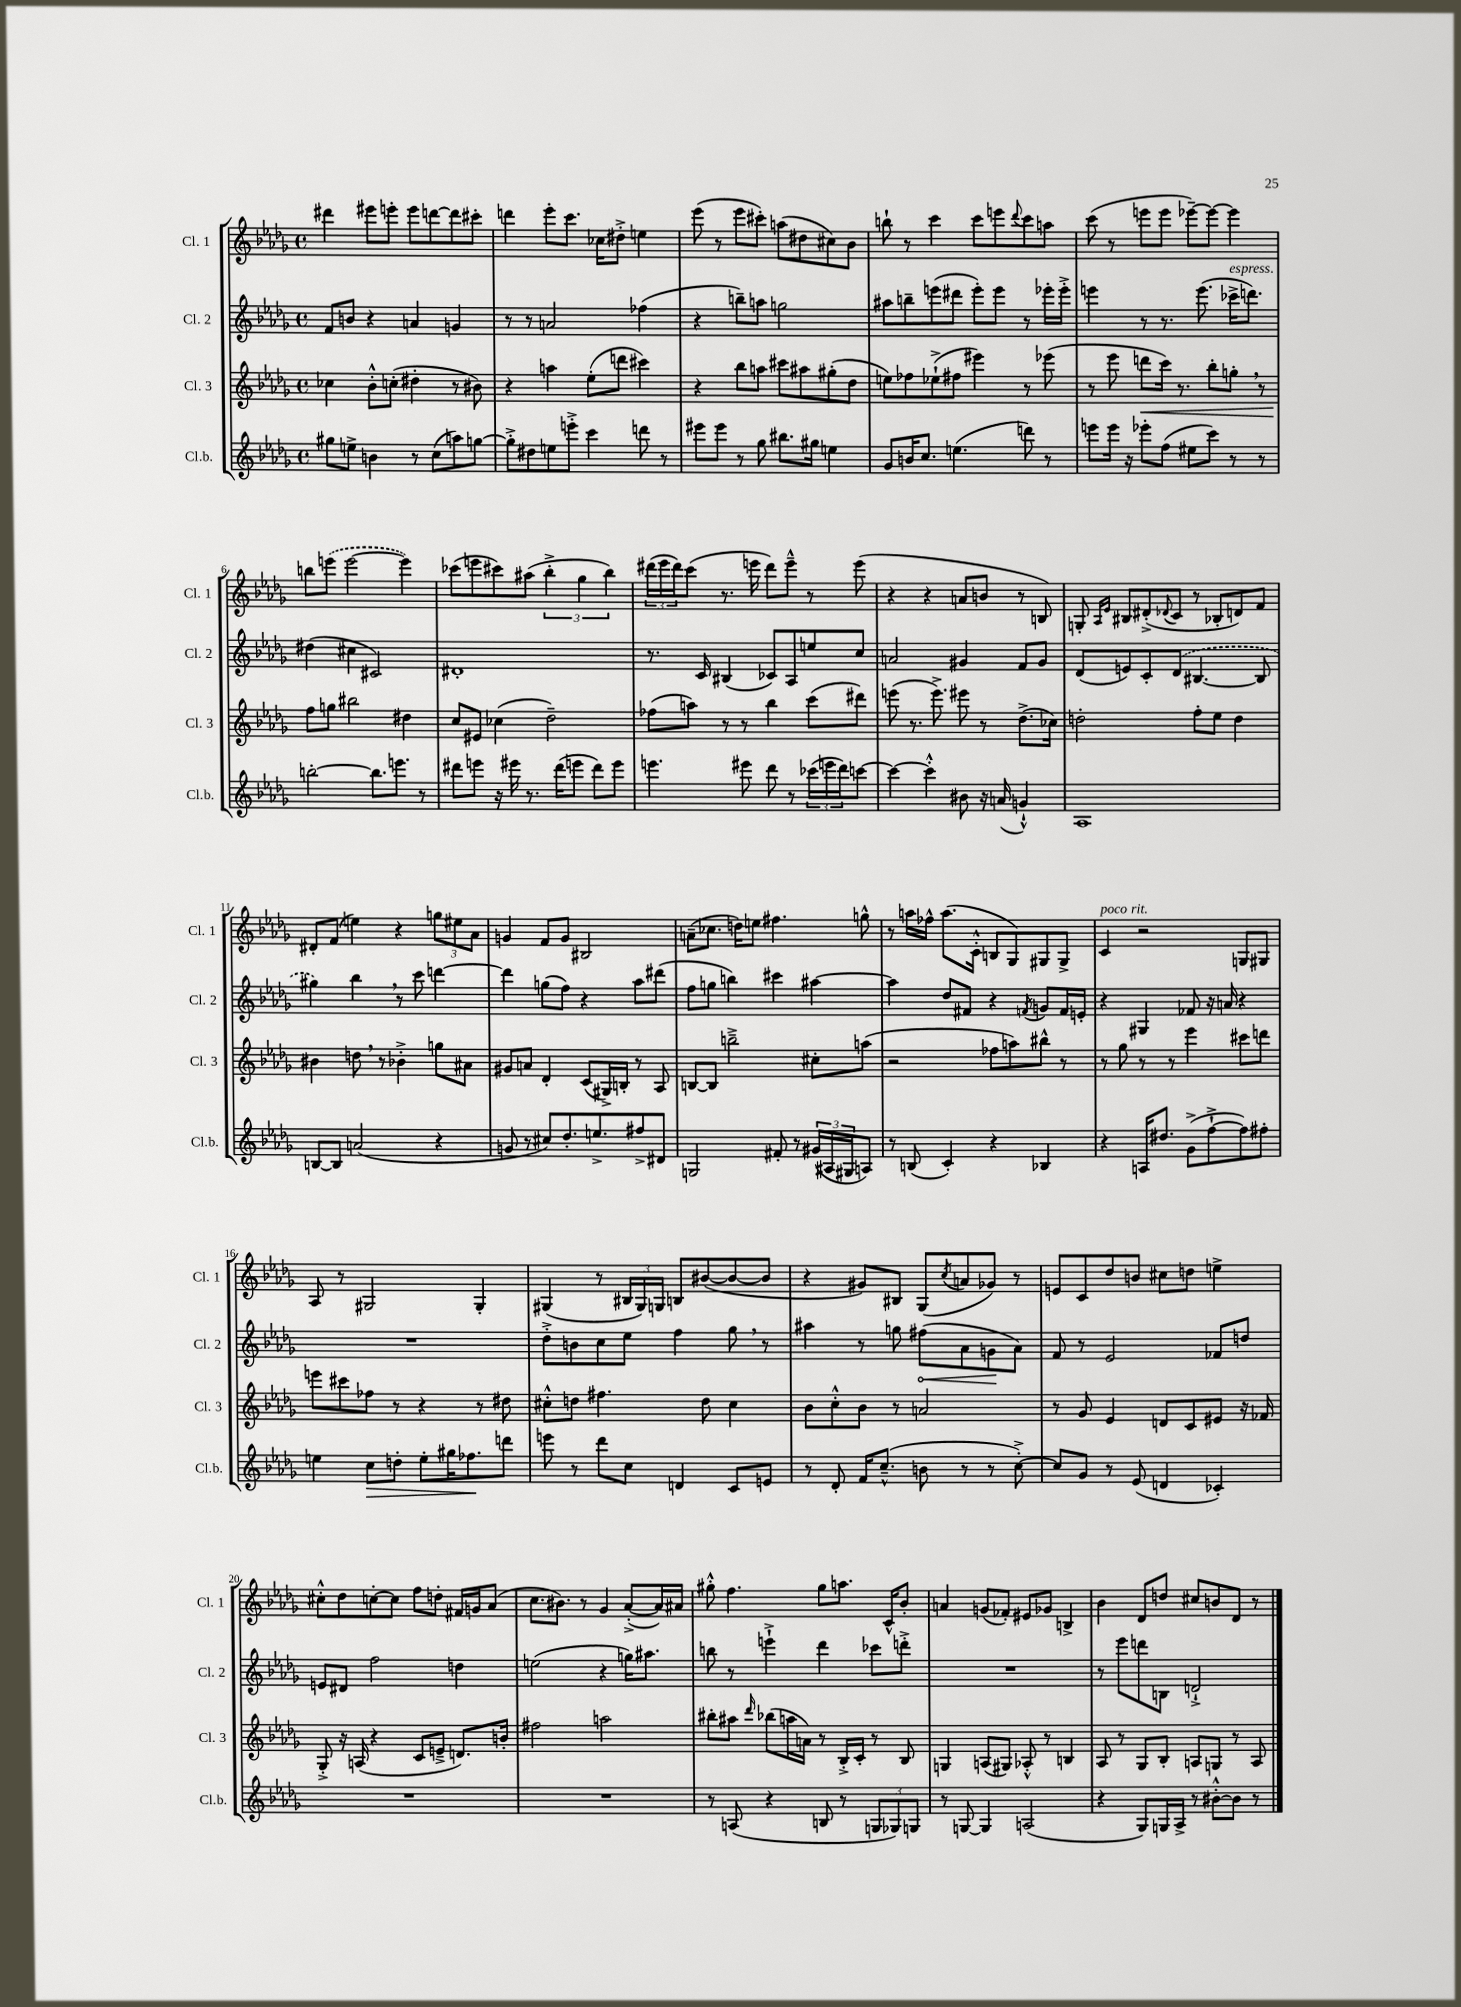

**kern	**kern	**kern	**kern
*staff4	*staff3	*staff2	*staff1
*clefG2	*clefG2	*clefG2	*clefG2
*k[b-e-a-d-g-]	*k[b-e-a-d-g-]	*k[b-e-a-d-g-]	*k[b-e-a-d-g-]
*M4/4	*M4/4	*M4/4	*M4/4
*met(c)	*met(c)	*met(c)	*met(c)
8gg#\L	4cc-\	8f/L	4ddd#\
8ee^\J	.	8b/J	.
4b\	8b-'^^\L	4r	8eee#\L
.	(8cc'\J	.	8eee'\J
8r	4dd#'\	4a/	8eee\L
(8cc\L	.	.	[8ddd\
8aa\)	8r	4g/	8ddd\]
[8gg\J	8b#\)	.	8ccc#'\J
=	=	=	=
8gg'^\]L	4r	8r	4ddd\
8dd#\	.	8r	.
8ee\	4aa\	2a/	8eee-'\L
8eee'^\J	.	.	8.ccc\J
4ccc\	(8ee-'\L	.	.
.	.	.	16cc-\LK
.	8ddd\J	.	8dd#'^\J
8ddd\	4ccc#\)	(4ff-\	4ee\
8r	.	.	.
=	=	=	=
8eee#\L	4r	4r	(8eee-\
8eee#\J	.	.	8r
8r	8bb-\L	8bb~\L)	8eee-\L
8gg-\	8aa\J	8aa\J	8ccc#'\J)
8.bb#\L	8ccc#\L	2gg\	(8aa\L
.	8aa#\	.	8dd#\
16gg#\Jk	.	.	.
4ee\	(8gg#'\	.	8cc#\)
.	8dd-\J	.	8b-\J
=	=	=	=
8g-/L	8ee\L)	8aa#\L	8bb`\
16b/K	8ff-\	8bb~\	8r
8.cc/J	.	.	.
.	(8ee-`^\	(8eee\	4ccc\
(4.ee\	8ff#\J	8ddd#\J	.
.	4eee#\)	8eee'\L)	8ccc\L
.	.	8eee\J	8eee\
.	.	.	8qqddd-/
8ddd\)	8r	8r	8ccc\
8r	(8eee-\	16eee-'\LL	8aa\J
.	.	16eee-'^\JJ	.
=	=	=	=
8eee\L	8r	4eee\	(8ccc\
16eee\Jk	8eee-\	.	8r
16r	.	.	.
8eee-'\L	8ddd\L	8r	8eee\L
(8ff\J	16ccc\Jk)	8.r	8eee\J
.	8.r	.	.
8ee#\L	.	.	[8eee-~\L)
.	.	(8.eee\	.
8ccc\J)	8bb-'\L	.	8eee-\_J
8r	8gg'\J	16ccc-^\LK	4eee-\]
.	.	8.ddd\J)	.
8r	8r	.	.
=	=	=	=
[2bb'\	8ff\L	(4dd#\	8bb\L
.	8gg\J	.	(8eee\J
.	2bb#\	4cc#\	[2eee\
8.bb\]L	.	2c#/)	.
8.eee\J	.	.	.
.	4dd#\	.	4eee\])
8r	.	.	.
=	=	=	=
8ddd#\L	8cc/L	1d#'	(8ccc-\L
8eee\J	8e#/J	.	8eee\
16r	(4cc-\	.	8ccc#\)
16eee#\	.	.	.
8.r	.	.	(8aa#\J
.	2dd-~\)	.	6bb-'^\
(16ddd#\LK	.	.	.
8eee\J	.	.	.
.	.	.	6gg-\
8ddd#\L)	.	.	.
.	.	.	6bb-\)
8eee\J	.	.	.
=	=	=	=
4.eee\	(8ff-\L	8.r	(24ddd#\LL
.	.	.	24eee-\
.	.	.	24ddd#\J)
.	8aa\J)	.	(8ccc\J
.	.	16c/	.
.	8r	(4B#/	8.r
8eee#\	8r	.	.
.	.	.	16eee\
8ddd-\	4bb-\	8c-/L)	8ddd#\L)
8r	.	8A-/	8eee~^^\J
(24ccc-\LL	(8ccc\L	8ee/	8r
24eee\	.	.	.
24ddd-\J)	.	.	.
[8ccc\J	8ddd#\J)	8cc/J	(8eee\
=	=	=	=
4ccc\_	(8eee\	2a/	4r
.	8.r	.	.
4ccc'^^\]	.	.	4r
.	8.eee^\)	.	.
8b#\	8eee#\	4g#/	8a/L
16r	8r	.	8b/J
(16a/	.	.	.
4g`^^/)	(8.dd-^\L	8f/L	8r
.	.	8g#/J	8B/)
.	16cc-\Jk)	.	.
=	=	=	=
1A-	2dd'\	(8d-/L	8G'/
.	.	.	16qqA-/LL
.	.	.	16qqe-/JJ
.	.	8e/)	8B#/L
.	.	8c'/	(8d#'^/
.	.	.	8qqd-/
.	.	(8d-/J	8c/J
.	8ff'\L	[4.B#/	8r
.	8ee-\J	.	8B-'/L
.	4dd\	.	8d/)
.	.	8B#/]	8f/J
=	=	=	=
[8B/L	4b#\	4gg#\)	8d#'/L
8B/]J	.	.	(8f/J
(2a/	8dd\	4bb-\	4ee\)
.	8r	.	.
.	4b-'^\	8r	4r
.	.	8ccc\	.
4r	8gg\L	[4ddd\	12gg\L
.	.	.	12ee#\
.	8a#\J	.	.
.	.	.	12a-\J
=	=	=	=
8g/	8g#/L	4ddd\]	4g/
8r	8a/J	.	.
8cc#/L)	4d-'/	(8gg\L	8f/L
8.dd-'/	.	8ff\J)	8g/J
.	(8c/L	4r	2B#/
8.ee^/	.	.	.
.	16G#^/L)	.	.
.	16B'/JJ	.	.
8ff#^/	8r	8aa-\L	.
8d#/J	8A-/	(8ddd#\J	.
=	=	=	=
2G/	[8B/L	8ff\L	(8a~\L
.	8B/]J	8gg\J	8.cc-\J
.	2bb~^\	4bb\)	.
.	.	.	16dd\LK)
.	.	.	8ee\J
8f#'/	.	4ccc#\	4.ff#\
8r	.	.	.
(24g#/LL	8cc#'\L	[4aa#\	.
24A#/	.	.	.
24G#/J	.	.	.
8A/J)	(8aa\J	.	8gg^^\
=	=	=	=
8r	2r	4aa#\]	8r
(8B/	.	.	16aa\LL
.	.	.	16ff-^^\JJ
4c'/)	.	8dd-/L	(8.aa\L
.	.	8f#/J	.
.	.	.	16c'^^\Jk
4r	8ff-\L	4r	8B/L
.	8aa\)	.	8G-/)
.	.	8qf/	.
4B-/	8bb#^^\J	8g/L	8G#/
.	8r	16f/L	8G#^/J
.	.	16e'/JJ	.
=	=	=	=
4r	8r	4r	4c/
.	8gg-\	.	.
16A/LK	8r	4G#/	2r
8.dd#/J	.	.	.
.	8r	.	.
(8g-^\L	4eee-\	8f-/	.
[8ff`^\	.	16r	.
.	.	16a/	.
8ff\])	8ccc#\L	4r	8G/L
8ff#'\J	8ddd\J	.	8G#/J
=	=	=	=
4ee\	8eee\L	1r	8A-/
.	8ccc#\	.	8r
8cc\L	8ff-\J	.	2G#/
8dd'\J	8r	.	.
8ee'\L	4r	.	.
16gg#\K	.	.	.
8.ff-\	.	.	.
.	8r	.	4G#'/
8ddd\J	8dd#\	.	.
=	=	=	=
8eee\	8cc#'^^\L	8dd-'^\L	(4G#/
8r	8dd\J	8b\	.
8ddd-\L	4.ff#\	8cc\	8r
8cc\J	.	8ee-\J	24B#/LL
.	.	.	24G#/)
.	.	.	24G/JJ
4d/	.	4ff\	8B/L
.	8dd\	.	([8b#/
8c/L	4cc#\	8gg-\	8b#/_
8e/J	.	8r	8b#/]J
=	=	=	=
8r	8b-\L	4aa#\	4r
8d-'/	8cc'^^\	.	.
16f/LK	8b-\J	8r	8g#/L)
(8.cc~^^/J	.	.	.
.	8r	8gg\	8B#/J
8b\	2a/	(8ff#\L	(8G-/L
.	.	.	8qcc/
8r	.	8a-\	8a/
8r	.	8g\	8g-/J)
[8cc'^\)	.	8a-\J)	8r
=	=	=	=
8cc/]L	8r	8f/	8e/L
8g-/J	8g-/	8r	8c/
8r	4e-/	2e-/	8dd-/
(8e-/	.	.	8b/J
4d/	8d/L	.	8cc#\L
.	8c/	.	8dd\J
4c-'/)	8e#/J	8f-/L	4ee^\
.	16r	8dd/J	.
.	16f-/	.	.
=	=	=	=
1r	8G-'^/	8e/L	8cc#'^^\L
.	16r	8d#/J	8dd-\
.	(16A/	.	.
.	4r	2ff\	[8cc'\
.	.	.	8cc\]J
.	8c/L	.	8ff\L
.	8e~^/J	.	8dd'\J
.	8.d/L)	4dd\	16f#/LL
.	.	.	16g/J
.	.	.	(8a-/J
.	16b'/Jk	.	.
=	=	=	=
1r	2ff#\	(2ee\	8.cc\L
.	.	.	8.b#\J)
.	.	.	8r
.	2aa\	4r	4g-/
.	.	16gg\LK)	([8a-'^/L
.	.	8.aa#\J	.
.	.	.	16a-/]L)
.	.	.	16a#/JJ
=	=	=	=
8r	8bb#'\L	8bb\	8gg#'^^\
(8A/	8aa#\J	8r	4.ff\
.	16qqddd-/	.	.
4r	(8bb-\L	4eee`^\	.
.	16aa\L	.	.
.	16a\JJ)	.	.
8B/	8r	4ddd-\	8gg#\L
8r	16B-'^/LL	.	8.aa\J
.	16c'/JJ	.	.
12G/L	8r	8ccc-\L	.
.	.	.	16c^^/LK
12G-/)	.	.	.
.	8B-/	8ddd'^\J	8b-'/J
12G/J	.	.	.
=	=	=	=
8r	4G/	1r	4a/
[8G/	.	.	.
4G/]	(8A/L	.	(8g/L
.	8G#/J)	.	8f-'/J)
(2A/	8A-'^^/	.	8e#/L
.	8r	.	8g-/J
.	4B/	.	4B^/
=	=	=	=
4r	8A-/	8r	4b-\
.	8r	8eee-\L	.
8G-/L)	8G-/L	8ddd\	8d-/L
16G/L	8B-'/J	8B\J	8dd/J
16A-^/JJ	.	.	.
8r	8A/L	2d`^/	8cc#/L
[8b#'^^\L	8G/J	.	8b/
8b#\]J	8r	.	8d-/J
8r	8A/	.	8r
==	==	==	==
*-	*-	*-	*-
